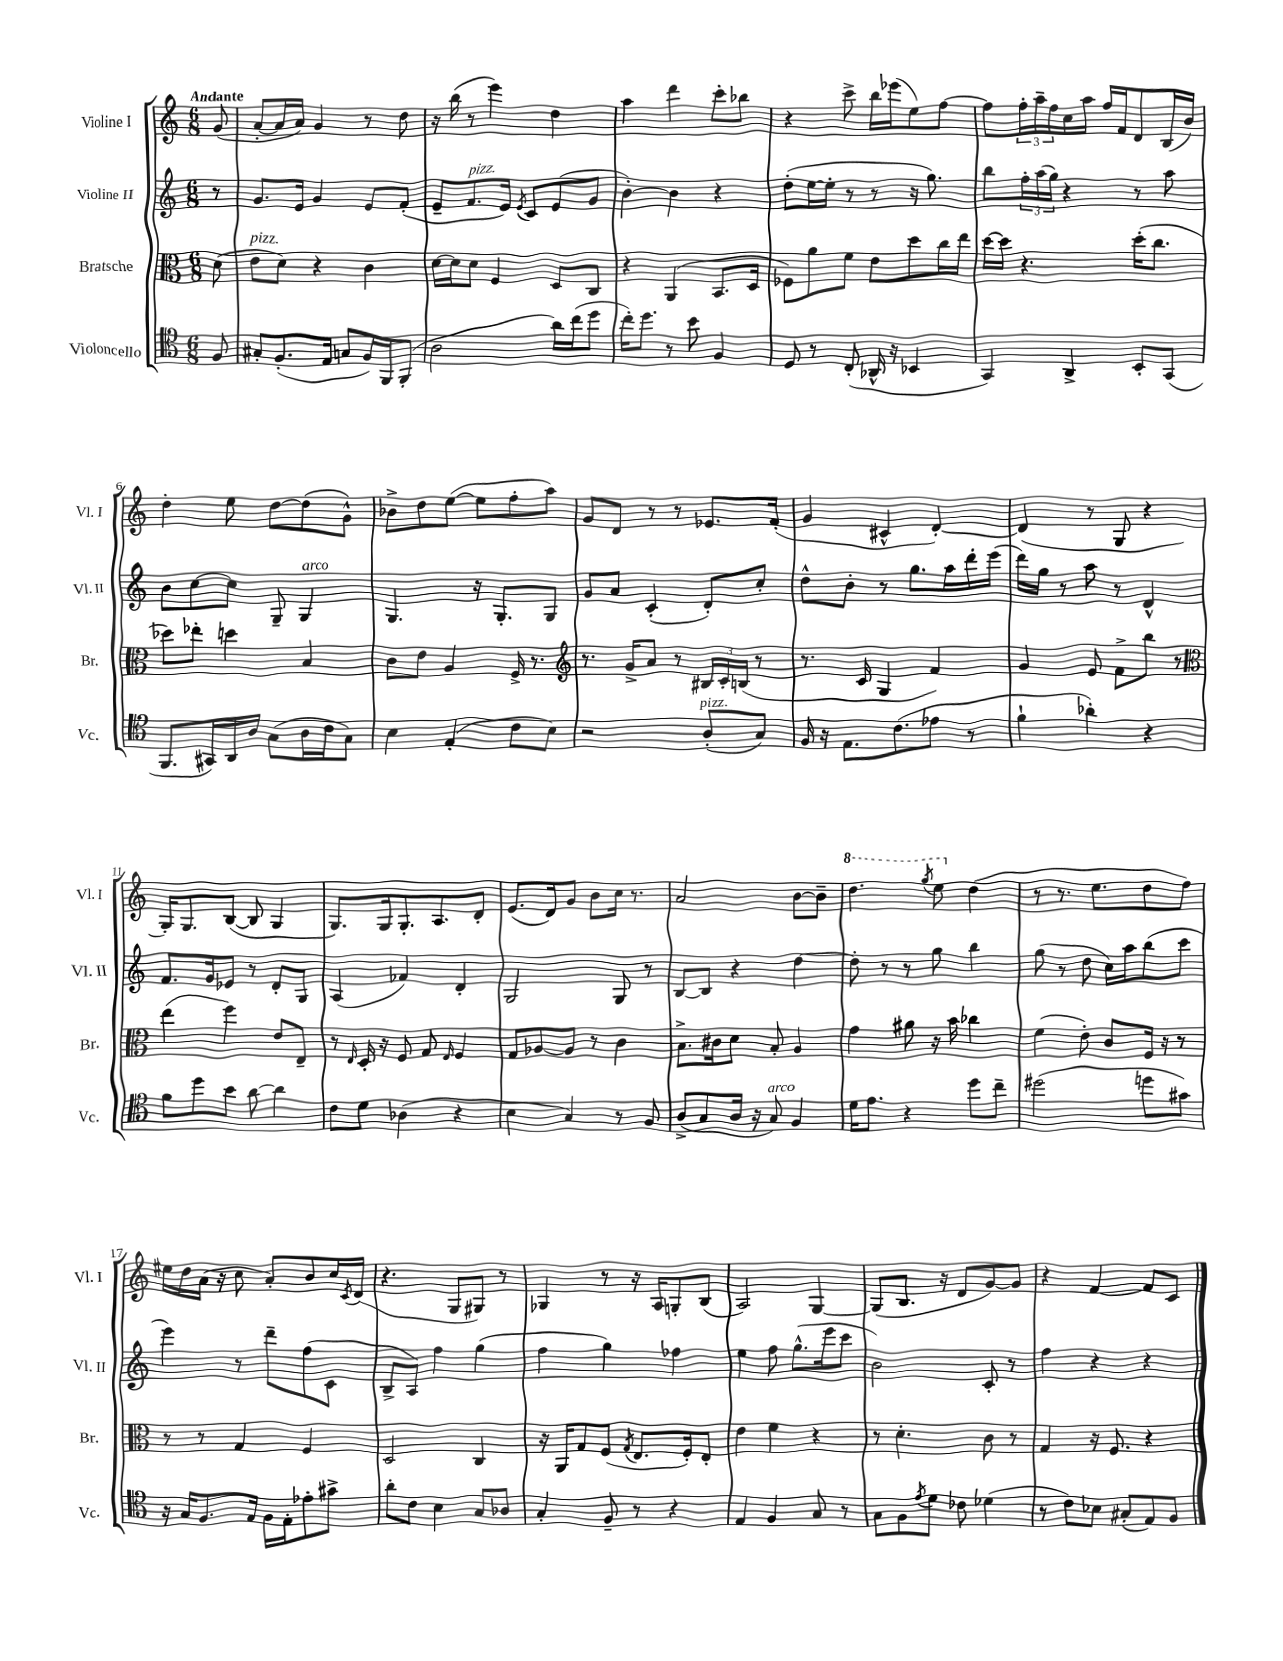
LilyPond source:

<<
\new StaffGroup <<
\new Staff = "s0" \with { instrumentName = "Violine I" shortInstrumentName = "Vl. I" } {
    \clef treble \key c \major \numericTimeSignature \time 6/8 \partial 8 \tempo "Andante"
    g'8( |
    a'8~-. a'16 a'16) g'4 r8 d''8 |
    r16 b''16( r8 e'''4) d''4 |
    a''4 d'''4 c'''8-. bes''8 |
    r4 c'''8-> b''16 ees'''16( e''8) f''8~ |
    f''8 \tuplet 3/2 { f''16-. a''16-- f''16 } c''16 a''16 f''16 f'16 d'8 b16( b'16) |
    d''4-. e''8 d''8~ d''8( g'8-^) |
    bes'8-> d''8 e''8~( e''8 f''8-. a''8) |
    g'8 d'8 r8 r8 ees'8. f'16-.( |
    g'4 cis'4-^ d'4~-.) |
    d'4( r8 g8 r4 |
    g16-.) g8. b8~( b8 g4 |
    g8.) g16 g8.-. a8. d'8-. |
    e'8.( d'16) g'8 b'8 c''16 r8. |
    a'2 b'8~ b'8-- |
    \ottava #1 d'''4. \acciaccatura { g'''8 } e'''8 \ottava #0 d''4( |
    r8 r8. e''8. d''8 f''8) |
    eis''16 d''16 a'16( r16 c''8 a'8-.) b'8 c''16 \acciaccatura { c'8 } d'16( |
    r4. g8 gis8) r8 |
    ges4 r8 r16 a16 g8-. b8( |
    a2) g4~ |
    g8( b8. r16 d'8 g'8~) g'8 |
    r4 f'4~ f'8 c'8 \bar "|." |
}
\new Staff = "s1" \with { instrumentName = "Violine II" shortInstrumentName = "Vl. II" } {
    \clef treble \key c \major \numericTimeSignature \time 6/8 \partial 8
    r8 |
    g'8. e'16 g'4 e'8 f'8-.( |
    e'8-- f'8.^\markup { \italic "pizz." } e'16) \acciaccatura { e'8 } c'8 e'8( g'8 |
    b'4~-.) b'4 r4 |
    d''8-.( e''16~ e''16-. r8 r8 r16 g''8.) |
    b''8 \tuplet 3/2 { f''16-. a''16( g''16) } r4 r8 a''8 |
    b'8 c''8~ c''8 g8-- g4^\markup { \italic "arco" } |
    g4. r16 g8.-. g8 |
    g'8 a'8 c'4-.( d'8-.) c''8-. |
    d''8-^ b'8-. r8 g''8. a''16 d'''16-. e'''16( |
    d'''16) g''16 r8 a''8 r8 d'4-^ |
    f'8. g'16 ees'8 r8 d'8-. g8 |
    a4( fes'4) d'4-. |
    g2 g8 r8 |
    b8~ b8 r4 d''4~ |
    d''8-. r8 r8 g''8 b''4 |
    g''8( r8 d''8 c''16) a''16 b''8( c'''8 |
    e'''4) r8 d'''8-- f''8( c'8 |
    b8-> a8) f''4 g''4( |
    f''4 g''4) fes''4 |
    e''4 f''8 g''8.-^( e'''16 c'''8 |
    b'2) c'8-. r8 |
    f''4 r4 r4 \bar "|." |
}
\new Staff = "s2" \with { instrumentName = "Bratsche" shortInstrumentName = "Br." } {
    \clef alto \key c \major \numericTimeSignature \time 6/8 \partial 8
    d'8( |
    e'8^\markup { \italic "pizz." } d'8) r4 c'4 |
    d'16~ d'16 d'8 f4 d8 c8 |
    r4 a,4( b,8. d16 |
    fes8) a'8 f'8 e'8 d''8 c''16 e''16 |
    d''16~ d''16 r4. d''16-.( c''8. |
    des''8) ees''8-. d''4 b4 |
    c'8 e'8 a4 f16-> r8. |
    \clef treble r8. g'16-> a'8 r8 \tuplet 3/2 { bis16 c'16-. b16( } r8 |
    r8. c'16 g4 f'4) |
    g'4 e'8 f'8-> b''8 r8 |
    \clef alto e''4( f''4) e'8 e8-- |
    r8 \grace { e16 } d16-. r16 f8 g8 \grace { e16 } f4 |
    g8 aes8~ aes8 r8 c'4 |
    b8.-> cis'16 d'8 b8-. a4 |
    g'4 ais'8 r16 b'16 ces''4 |
    f'4( e'8-.) c'8 f16 r16 r8 |
    r8 r8 g4 f4 |
    d2 c4 |
    r16 a,16 g8 f8( \acciaccatura { g8 } e8. f16-.) e8-. |
    e'4 f'4 r4 |
    r8 d'4.-. c'8 r8 |
    g4 r16 f8. r4 \bar "|." |
}
\new Staff = "s3" \with { instrumentName = "Violoncello" shortInstrumentName = "Vc." } {
    \clef tenor \key c \major \numericTimeSignature \time 6/8 \partial 8
    f8 |
    gis8-. f8.-.( e16 g8 f16) f,16 f,8-.( |
    a2 a'16) c''16( d''8 |
    c''16-.) d''8. r8 b'8 f4 |
    d8 r8 c8-.( aes,16-^ r16 bes,4 |
    g,4) a,4-> b,8-. g,8( |
    f,8. gis,16) a,16 a16 g8( a16 c'16 g8) |
    b4 e4-.( c'8 b8) |
    r2 a8-.^\markup { \italic "pizz." }( g8) |
    f16 r16 e8. c'8.( ees'8 r8 |
    f'4-! aes'4-.) r4 |
    f'8 d''8 b'8 a'8~ a'4 |
    c'8 d'8 aes4( r4 |
    b4 g4) r8 f8 |
    a8->( g8 a16 r16 g8^\markup { \italic "arco" }) f4 |
    d'16 e'8. r4 d''8 c''8-- |
    dis''2( d''8 gis'8) |
    r16 g16 f8. e16 f16 e16-. ees'8-. gis'8-> |
    a'8-. c'8 b4 g8 aes8 |
    g4-. f8-- r8 r4 |
    e4 f4 g8 r8 |
    g8 f8 \acciaccatura { e'8 } d'8 ces'8 des'4( |
    r8 c'8) bes8 gis8-.( e8) f8 \bar "|." |
}
>>
>>
